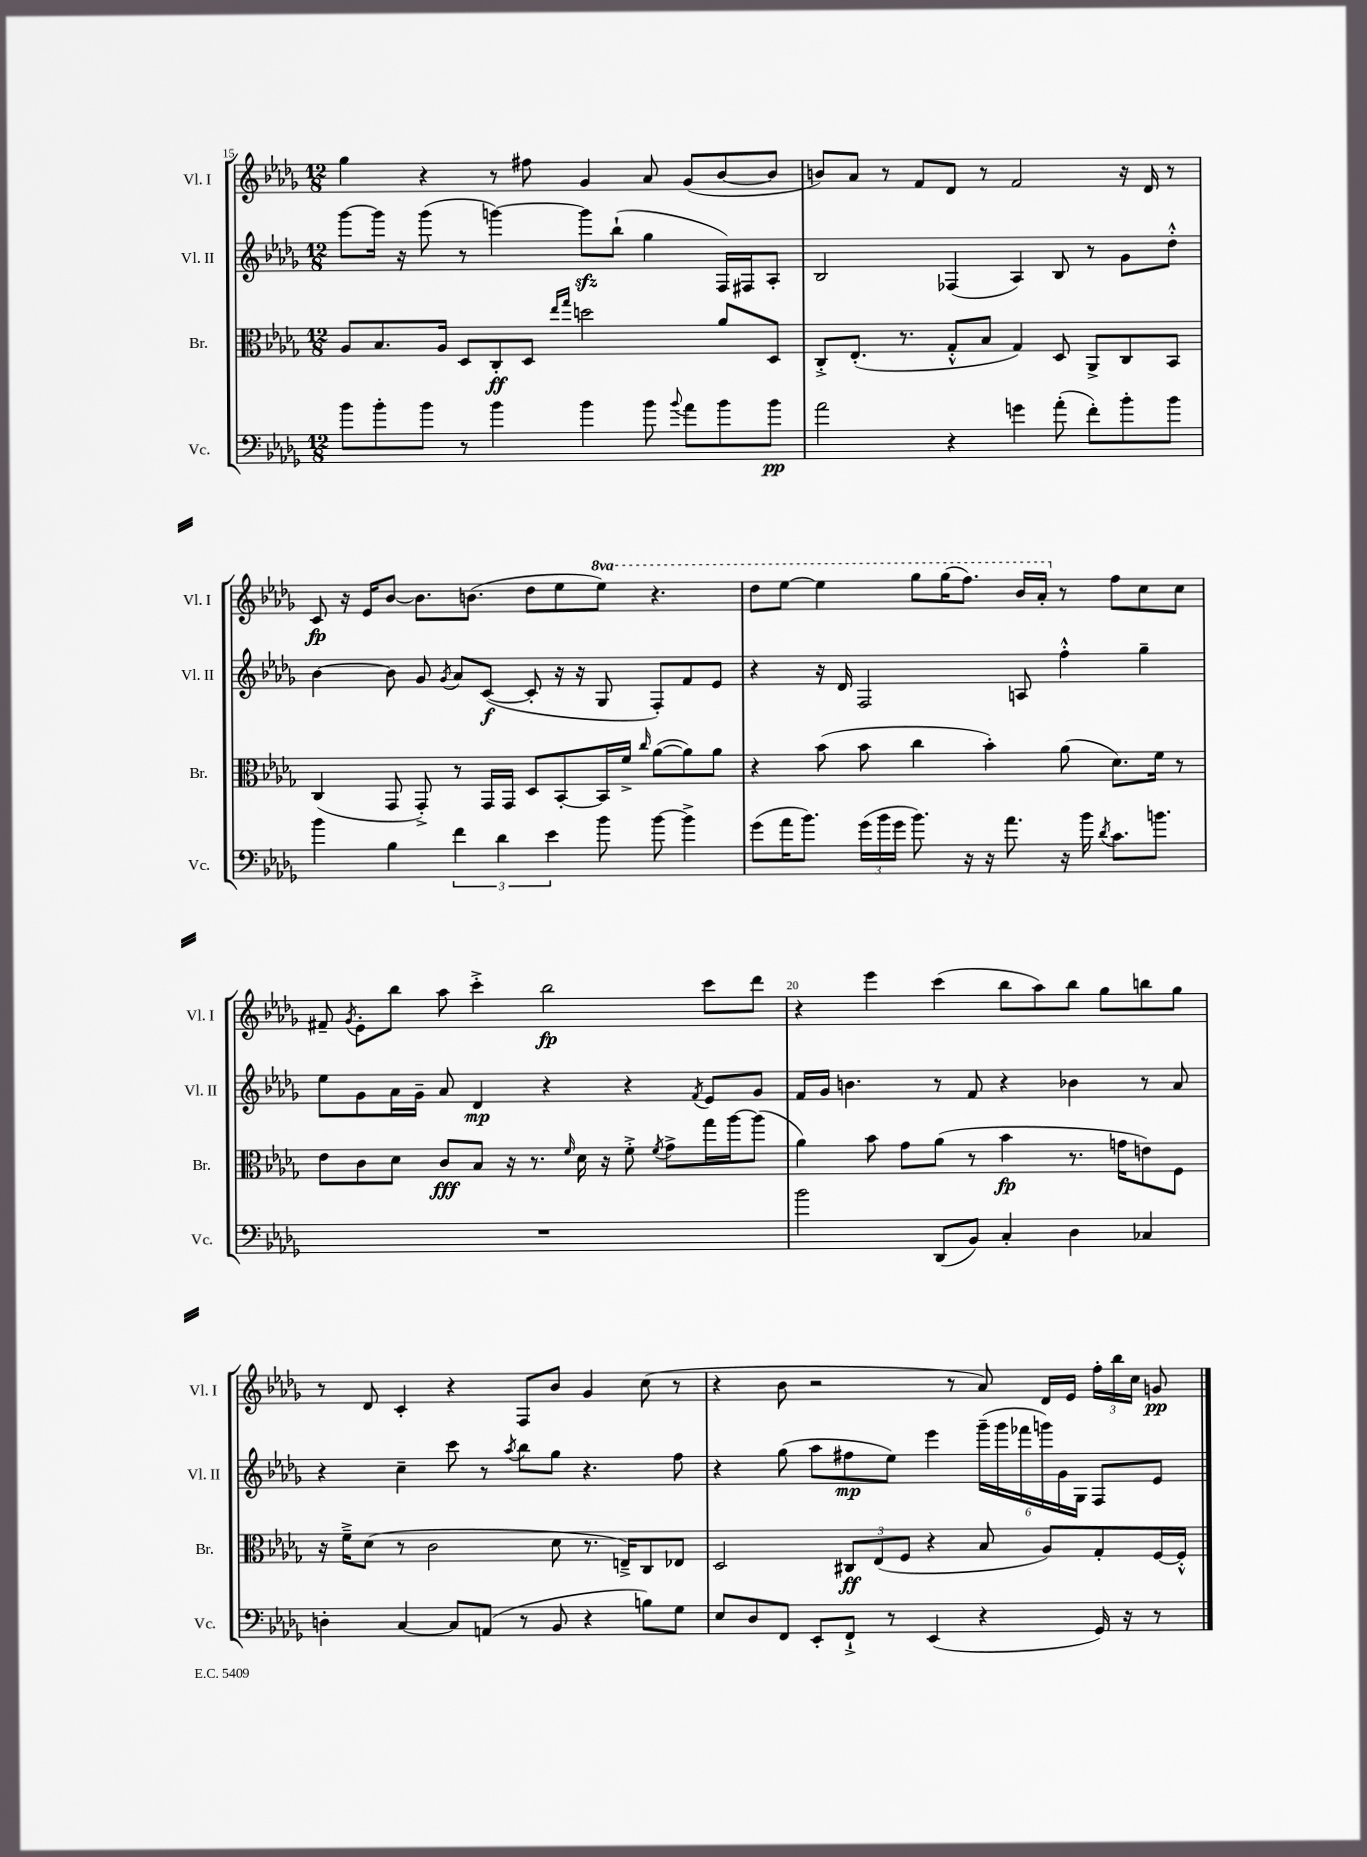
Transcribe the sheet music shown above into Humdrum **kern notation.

**kern	**kern	**kern	**kern
*staff4	*staff3	*staff2	*staff1
*clefF4	*clefC3	*clefG2	*clefG2
*k[b-e-a-d-g-]	*k[b-e-a-d-g-]	*k[b-e-a-d-g-]	*k[b-e-a-d-g-]
*M12/8	*M12/8	*M12/8	*M12/8
8b-	8A-	[8ggg-	4gg-
8b-'	8.B-	16ggg-]	.
.	.	16r	.
8b-	.	(8ggg-	4r
.	16A-	.	.
8r	8D-	8r	.
4b-	8C'	[4ggg)	8r
.	8D-	.	8ff#
.	16qqee-	.	.
.	16qqgg-	.	.
4b-	2dd	8ggg]	4g-
.	.	(8bb-`	.
8b-	.	4gg-	8a-
8qqb-	.	.	.
8a-	.	.	(8g-
8b-	8a-	16F)	[8b-
.	.	16F#	.
8b-	8D-	8A-'	8b-]
=	=	=	=
2a-	8C'^	2B-	8b)
.	(8.E-'	.	8a-
.	.	.	8r
.	8.r	.	.
.	.	.	8f
4r	8G-'^^	(4F-	8d-
.	8B-	.	8r
4g	4G-)	4A-)	2f
(8a-'	8D-	8B-	.
8f')	8AA-^	8r	.
8b-'	8C	8g-	16r
.	.	.	16d-
8b-	8BB-	8dd-'^^	8r
=	=	=	=
4b-	(4C	[4b-	8c
.	.	.	16r
.	.	.	16e-
4B-	8GG-	8b-]	[8b-
.	8GG-'^)	8g-	8.b-]
.	.	8qg-	.
6f	8r	8a-	.
.	.	.	(8.b
.	16GG-	([8c	.
6d-	.	.	.
.	16GG-	.	.
.	8D-	8c']	8dd-
6e-	.	.	.
.	[8BB-'	16r	8ee-
.	.	16r	.
8b-	16BB-]	8G-	8eee-)
.	16f^	.	.
.	16qqcc	.	.
[8b-	([8a-	8F')	4.r
4b-^]	8a-])	8f	.
.	8a-	8e-	.
=	=	=	=
(8g-	4r	4r	8ddd-
16a-	.	.	[8eee-
8.b-)	.	.	.
.	(8b-	16r	4eee-]
.	.	16d-	.
(24g-	8b-	2F	.
24b-	.	.	.
24g-	.	.	.
8.b-)	4cc	.	8ggg-
.	.	.	(16ggg-
16r	.	.	8.fff)
16r	4b-')	.	.
8.a-	.	.	.
.	.	8A	16bb-
.	.	.	16aa-'
16r	(8a-	4ff'^^	8r
16b-	.	.	.
8qd-	.	.	.
8.c	8.d-)	.	8ff
.	.	4gg-~	8cc
8.b	16f	.	.
.	8r	.	8cc
=	=	=	=
1.r	8e-	8ee-	8f#~
.	.	.	8qg-
.	8c	8g-	8e-'
.	8d-	16a-	8bb-
.	.	16g-~	.
.	8c	8a-	8aa-
.	8B-	4d-	4ccc'^
.	16r	.	.
.	8.r	.	.
.	.	4r	2bb-
.	16qqf	.	.
.	16d-	.	.
.	16r	.	.
.	8f'^	4r	.
.	8qf	.	.
.	8g-^	.	.
.	.	8qf	.
.	16gg-	8e-	8ccc
.	[16aa-	.	.
.	(8aa-]	8g-	8ddd-
=	=	=	=
2b-	4a-)	16f	4r
.	.	16g-	.
.	.	4.b	.
.	8b-	.	4eee-
.	8g-	.	.
(8DD-	(8a-	8r	(4ccc
8BB-)	8r	8f	.
4C'	4b-	4r	8bb-
.	.	.	8aa-)
4D-	8.r	4b-	8bb-
.	.	.	8gg-
.	16g	.	.
4C-	8e)	8r	8bb
.	8F	8a-	8gg-
=	=	=	=
4D'	16r	4r	8r
.	16f~^	.	.
.	(8d-	.	8d-
[4C	8r	4cc~	4c'
.	2c	.	.
8C]	.	8ccc	4r
(8AA	.	8r	.
.	.	8qaa-	.
8r	.	8bb-	8F
8BB-	8d-	8gg-	8b-
4r	8.r	4.r	4g-
.	16E~^)	.	.
8B)	8C	.	(8cc
8G-	8E-	8ff	8r
=	=	=	=
8E-	2D-	4r	4r
8D-	.	.	.
8FF	.	(8gg-	8b-
8EE-'	.	8aa-	2r
8FF`^	12C#	8ff#	.
.	(12E-	.	.
8r	.	8ee-)	.
.	12F	.	.
(4EE-	4r	4eee-	.
.	.	.	8r
4r	8B-	(24ggg-~	8a-)
.	.	24ggg-	.
.	.	24fff-	.
.	8A-)	24ggg)	16d-
.	.	24g-	.
.	.	.	16e-
.	.	24G-	.
16GG-)	8G-'	8F	24ff'
.	.	.	24bb-
16r	.	.	.
.	.	.	24cc
8r	[16F	8e-	8g
.	16F'^^]	.	.
==	==	==	==
*-	*-	*-	*-
